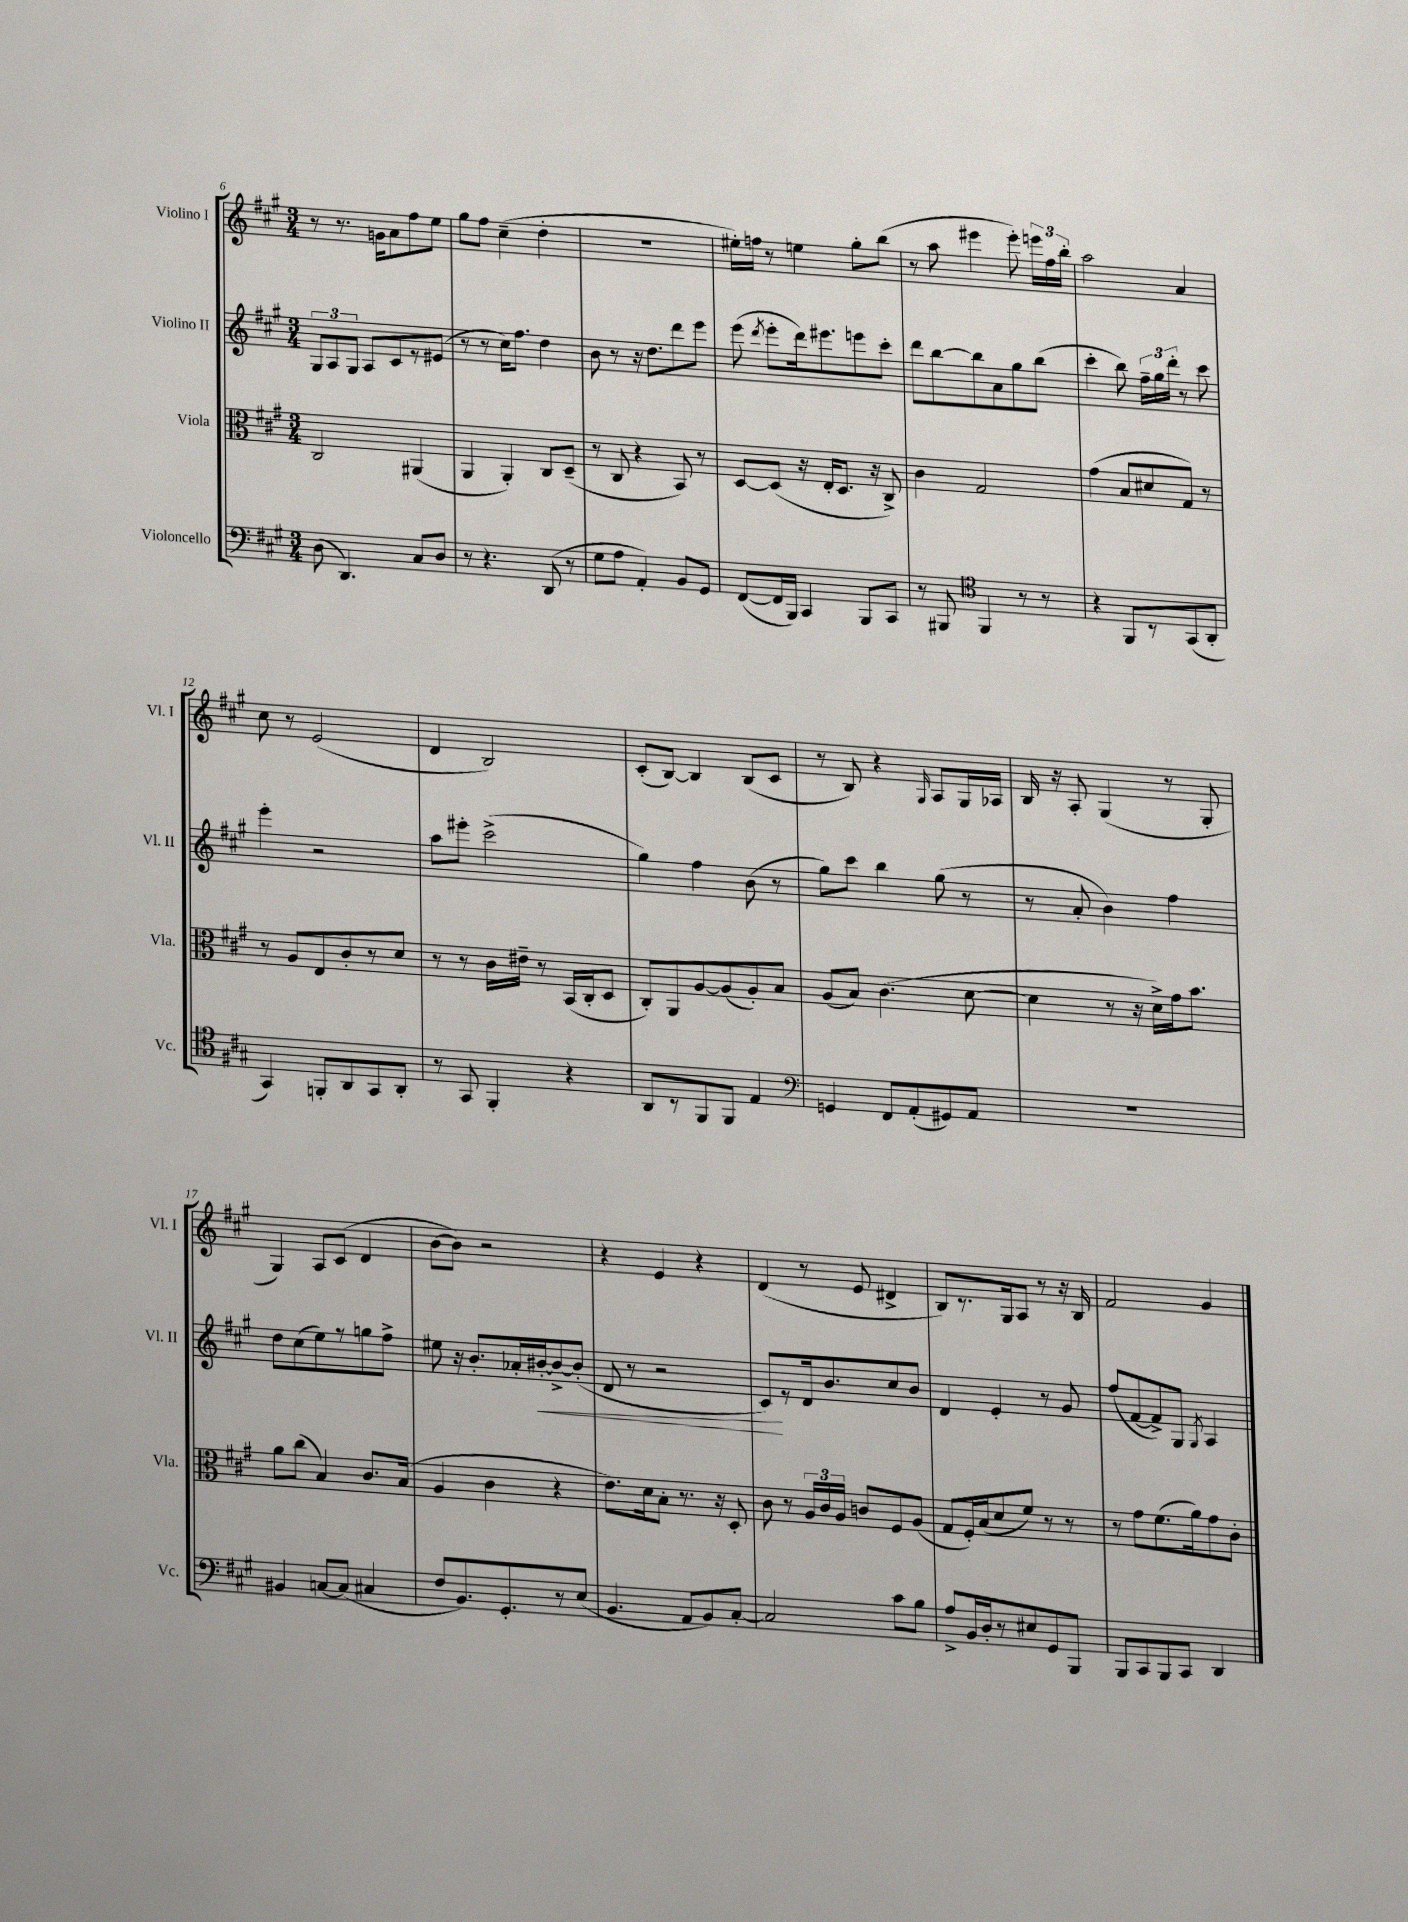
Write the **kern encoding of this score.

**kern	**kern	**kern	**dynam	**kern
*part4	*part3	*part2	*part2	*part1
*staff4	*staff3	*staff2	*staff2	*staff1
*I"Violoncello	*I"Viola	*I"Violino II	*	*I"Violino I
*I'Vc.	*I'Vla.	*I'Vl. II	*	*I'Vl. I
*clefF4	*clefC3	*clefG2	*	*clefG2
*k[f#c#g#]	*k[f#c#g#]	*k[f#c#g#]	*	*k[f#c#g#]
*M3/4	*M3/4	*M3/4	*	*M3/4
=6	=6	=6	=6	=6
(8D\	2C#/	12G#/L	.	8r
.	.	12A/	.	.
4.DD/)	.	.	.	8.r
.	.	12G#/J	.	.
.	.	8A/L	.	.
.	.	.	.	16gn\KL
.	.	8c#/	.	8a\
8C#/L	(4AA#X/	8r	.	8ff#\
8D/J	.	(8e#X/J	.	8ee\J
=7	=7	=7	=7	=7
8r	4AA/	8r	.	8gg#\L
4.r	.	8r	.	8ff#\J
.	4AA'/)	16cc#\KL)	.	(4cc#~\
.	.	8.ff#\J	.	.
(8DD/	8C#/L	4dd\	.	4dd'\
8r	(8D~/J	.	.	.
=8	=8	=8	=8	=8
8G#\L	8r	8b\	.	2.r
8A\J	8C#/	8r	.	.
4AA'/)	4r	16r	.	.
.	.	8.dd\L	.	.
8BB/L	8BB/)	8ddd\	.	.
8GG#/J	8r	8eee\J	.	.
=9	=9	=9	=9	=9
([8FF#/L	[8D/L	(8eee\	.	16ee#X'\LL)
.	.	.	.	16ffn\JJ
.	.	8qddd/	.	.
16FF#/L]	(8D/J]	8eee'\L	.	8r
16BBB/JJ)	.	.	.	.
4CC#/	16r	16ddd\k)	.	4een\
.	16E'/KL	8.eee#X\	.	.
.	8.D/J	.	.	.
8BBB/L	.	8eeen\	.	8gg#'\L
.	16r	.	.	.
8CC#/J	8C#^/)	8ccc#'\J	.	(8bb\J
=10	=10	=10	=10	=10
8r	4c#\	8ddd\L	.	8r
8BBB#X/	.	[8bb\	.	8aa\
*clefC4	*	*	*	*
4FF#/	2G#/	8bb\]	.	4eee#X\
.	.	8a\	.	.
8r	.	8gg#\	.	8eee#'\)
8r	.	(8bb\J	.	24eeen\LL
.	.	.	.	24ff#\
.	.	.	.	24bb'\JJ
=11	=11	=11	=11	=11
4r	(4g#\	4ccc#'\	.	2aa\
8FF#/L	8B/L	8bb\)	.	.
8r	8d#X/	24ff#~\LL	.	.
.	.	24gg#\	.	.
.	.	24ddd'\JJ	.	.
(8GG#/	8G#/J)	8r	.	4a/
8AA'/J	8r	8ccc#\	.	.
!!LO:LB:g=z
=12	=12	=12	=12	=12
4GG#/)	8r	4eee'\	.	8cc#\
.	8A/L	.	.	8r
8FFn'/L	8E/	2r	.	(2e/
8AA/	8c#'/	.	.	.
8GG#/	8r	.	.	.
8AA'/J	8d/J	.	.	.
=13	=13	=13	=13	=13
8r	8r	8aa\L	.	4d/
8GG#/	8r	8eee#X'\J	.	.
4FF#'/	16c#\LL	(2ccc#^\	.	2B/)
.	16e#X~\JJ	.	.	.
.	8r	.	.	.
4r	(16BB/LL	.	.	.
.	16C#'/J	.	.	.
.	8D/J	.	.	.
=14	=14	=14	=14	=14
8AA/L	8C#'/L)	4gg#\)	.	(8c#'/L
8r	8AA/	.	.	[8B/J)
8FF#/	[8A/	4ff#\	.	4B/]
8FF#/J	(8A/]	.	.	.
4E/	8A'/)	(8b\	.	(8B/L
.	8B/J	8r	.	8c#/J
=15	=15	=15	=15	=15
*clefF4	*	*	*	*
4GGn/	(8A/L	8gg#\L)	.	8r
.	8B/J)	8ccc#\J	.	8B/)
8FF#/L	(4.c#\	4bb\	.	4r
(8AA'/	.	.	.	.
.	.	.	.	16qqG#/
8GG#X/)	.	(8gg#\	.	8A/L
8AA/J	[8d\	8r	.	16G#/L
.	.	.	.	16A-X/JJ
=16	=16	=16	=16	=16
2.r	4d\]	8r	.	16B/
.	.	.	.	16r
.	.	8a'/	.	8A'/
.	8r	4b\)	.	(4G#/
.	16r	.	.	.
.	16d^\LL)	.	.	.
.	16g#\J	4ff#\	.	8r
.	8.b\J	.	.	.
.	.	.	.	8G#'/
!!LO:LB:g=z
=17	=17	=17	=17	=17
4BB#X/	8a\L	8dd\L	.	4G#/)
.	(8cc#\J	(8cc#\	.	.
[8Cn/L	4B/)	8ee\)	.	8A/L
(8C/J]	.	8r	.	(8c#/J
4C#X/	8.c#/L	8ggn\	.	4d/
.	.	8ff#^\J	.	.
.	(16B/Jk	.	.	.
=18	=18	=18	=18	=18
8F#/L	4A/	8ee#X\	.	[8b\L
8.BB/)	.	16r	.	8b\J])
.	.	8.b'/L	.	.
.	4c#\	.	.	2r
8.GG#'/	.	.	.	.
.	.	16a-X'/L	.	.
!	!	!	!LO:HP:b	!
.	.	[16b#X'/J	<	.
8r	4r	8b#^/_	.	.
(8E/J	.	(8b#'/J]	.	.
=19	=19	=19	=19	=19
4.BB/	8.e\L)	8d/	.	4r
.	.	8r	.	.
.	16d\k	.	.	.
.	8B'\J	2r	.	4e/
8AA/L	8.r	.	.	.
8BB/)	.	.	.	4r
.	16r	.	.	.
[8C#'/J	8D'/	.	.	.
=20	=20	=20	=20	=20
2C#/]	8c#\	8c#/L)	.	(4d/
.	8r	8r	[	.
.	24A/LL	16d/k	.	8r
.	24c#/	.	.	.
.	.	8.b/	.	.
.	24A/JJ	.	.	.
.	8cn/L	.	.	8e/
8c#\L	8F#/	8cc#/	.	4d#X^/
8B\J	(8A/J	8b/J	.	.
=21	=21	=21	=21	=21
8A^/L	8G#/L	4d/	.	8B/L)
16BB/L	16F#'/L)	.	.	8.r
16D'/J	(16B/J	.	.	.
8r	8d/	4e'/	.	.
.	.	.	.	16G#/k
8E#X/	8f#/J)	.	.	8A/J
8GG#/	8r	8r	.	8r
8BBB/J	8r	8g#/	.	16r
.	.	.	.	16B/
=22	=22	=22	=22	=22
8BBB/L	8r	(8ff#/L	.	2f#/
8CC#/	8g#\L	[8f#/	.	.
8BBB/	(8.f#\	8f#^/])	.	.
8CC#/J	.	8G#/J	.	.
.	16a\k)	.	.	.
.	.	8qG#/	.	.
4DD/	8g#\	4A/	.	4g#/
.	8c#'\J	.	.	.
==	==	==	==	==
*-	*-	*-	*-	*-
